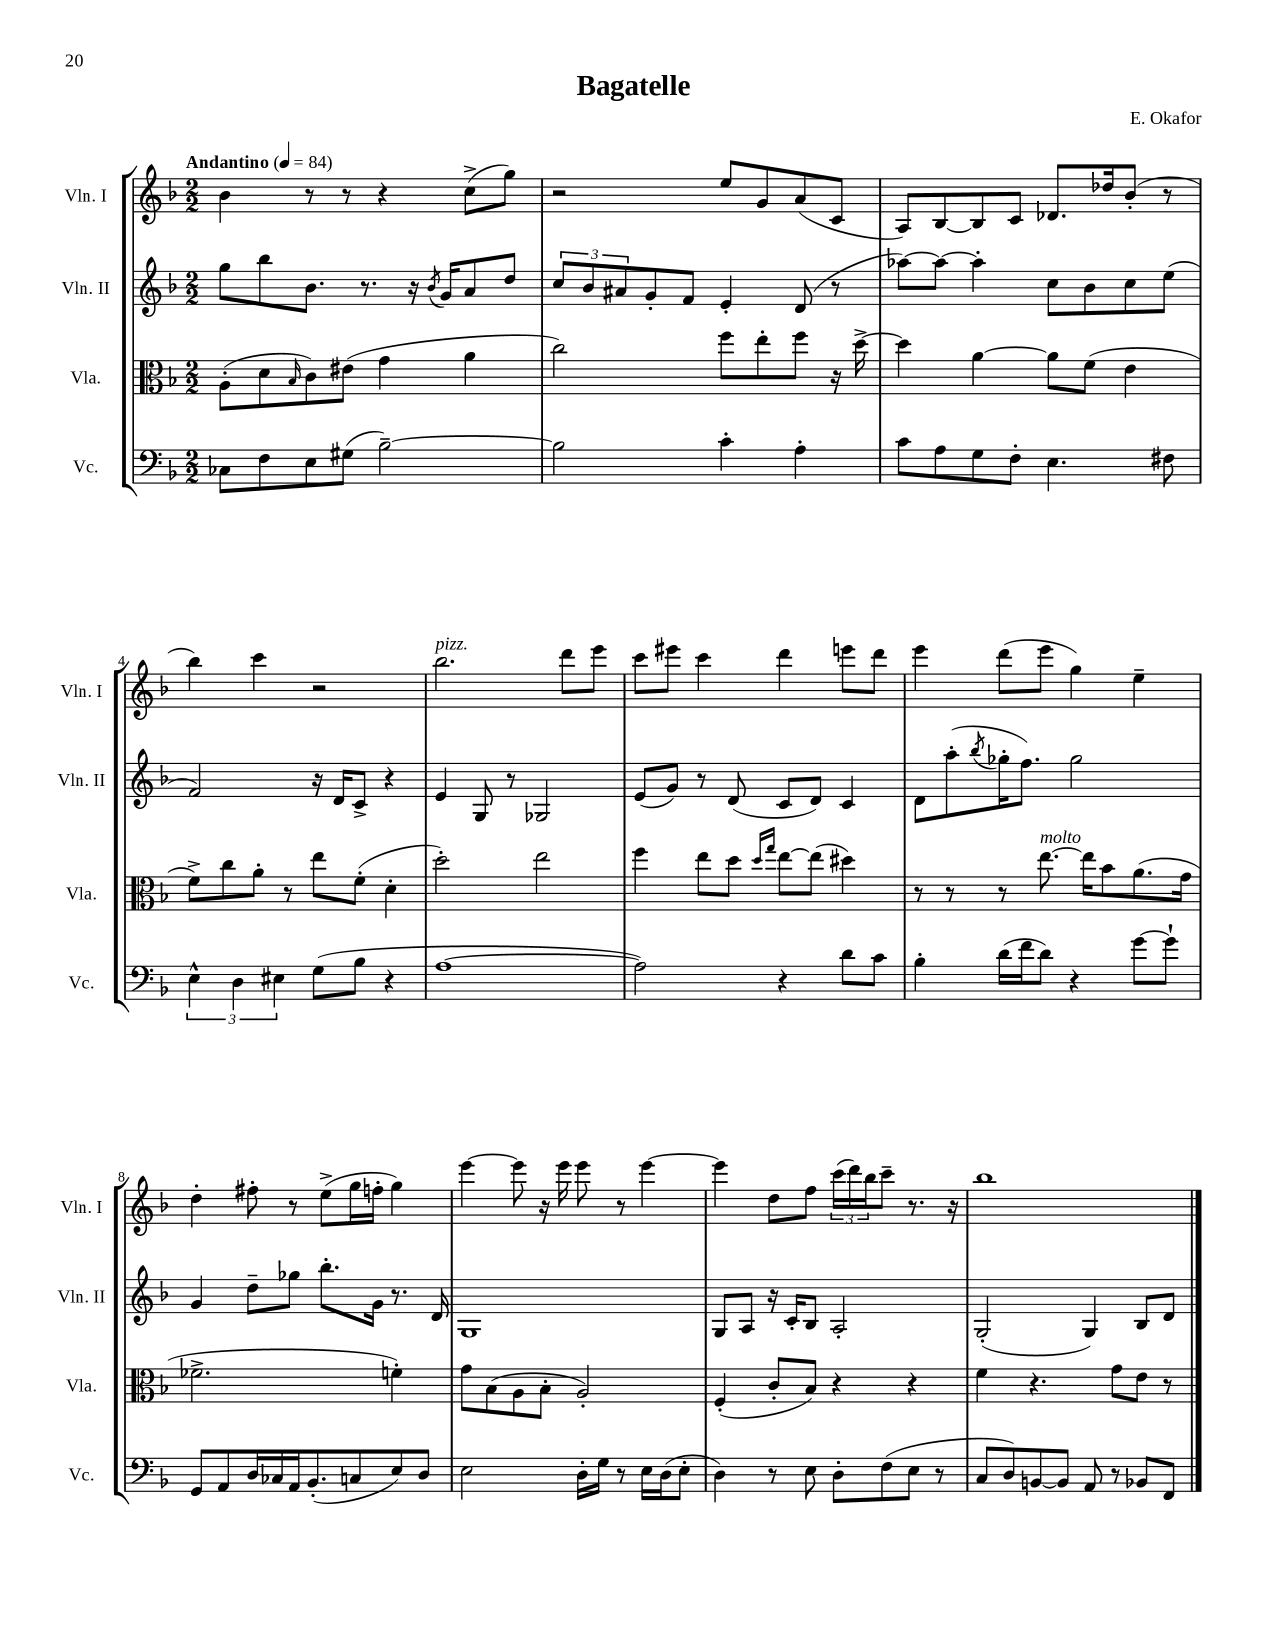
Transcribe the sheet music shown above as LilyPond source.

\header { title = "Bagatelle" composer = "E. Okafor" }
<<
\new StaffGroup <<
\new Staff = "s0" \with { instrumentName = "Vln. I" shortInstrumentName = "Vln. I" } {
    \clef treble \key f \major \numericTimeSignature \time 2/2 \tempo "Andantino" 4 = 84
    bes'4 r8 r8 r4 c''8->( g''8) |
    r2 e''8 g'8 a'8( c'8 |
    a8) bes8~ bes8 c'8 des'8. des''16 bes'8-.( r8 |
    bes''4) c'''4 r2 |
    bes''2.^\markup { \italic "pizz." } d'''8 e'''8 |
    c'''8 eis'''8 c'''4 d'''4 e'''8 d'''8 |
    e'''4 d'''8( e'''8 g''4) e''4-- |
    d''4-. fis''8-. r8 e''8->( g''16 f''16-. g''4) |
    e'''4~ e'''8 r16 e'''16 e'''8 r8 e'''4~ |
    e'''4 d''8 f''8 \tuplet 3/2 { c'''16( d'''16) bes''16 } c'''8-- r8. r16 |
    bes''1 \bar "|." |
}
\new Staff = "s1" \with { instrumentName = "Vln. II" shortInstrumentName = "Vln. II" } {
    \clef treble \key f \major \numericTimeSignature \time 2/2
    g''8 bes''8 bes'8. r8. r16 \acciaccatura { bes'8 } g'16 a'8 d''8 |
    \tuplet 3/2 { c''8 bes'8 ais'8 } g'8-. f'8 e'4-. d'8( r8 |
    aes''8~) aes''8~ aes''4-. c''8 bes'8 c''8 e''8( |
    f'2) r16 d'16 c'8-> r4 |
    e'4 g8 r8 ges2 |
    e'8( g'8) r8 d'8( c'8 d'8) c'4 |
    d'8 a''8-.( \acciaccatura { bes''8 } ges''16-. f''8.) ges''2 |
    g'4 d''8-- ges''8 bes''8.-. g'16 r8. d'16 |
    g1 |
    g8 a8 r16 c'16-. bes8 a2-. |
    g2-.( g4) bes8 d'8 \bar "|." |
}
\new Staff = "s2" \with { instrumentName = "Vla." shortInstrumentName = "Vla." } {
    \clef alto \key f \major \numericTimeSignature \time 2/2
    a8-.( d'8 \grace { bes16 } c'8) eis'8( g'4 a'4 |
    c''2) f''8 e''8-. f''8 r16 d''16~-> |
    d''4 a'4~ a'8 f'8( e'4 |
    f'8->) c''8 a'8-. r8 e''8 f'8-.( d'4-. |
    d''2-.) e''2 |
    f''4 e''8 d''8 \grace { d''16 g''16 } e''8~ e''8( dis''4) |
    r8 r8 r8 e''8.~^\markup { \italic "molto" } e''16 bes'8 a'8.( g'16 |
    fes'2.-> f'4-.) |
    g'8 bes8( a8 bes8-. a2-.) |
    f4-.( c'8-. bes8) r4 r4 |
    f'4 r4. g'8 e'8 r8 \bar "|." |
}
\new Staff = "s3" \with { instrumentName = "Vc." shortInstrumentName = "Vc." } {
    \clef bass \key f \major \numericTimeSignature \time 2/2
    ces8 f8 e8 gis8( bes2~--) |
    bes2 c'4-. a4-. |
    c'8 a8 g8 f8-. e4. fis8 |
    \tuplet 3/2 { e4-^ d4 eis4 } g8( bes8 r4 |
    a1~ |
    a2) r4 d'8 c'8 |
    bes4-. d'16( f'16 d'8) r4 g'8~ g'8-! |
    g,8 a,8 d16 ces16 a,16 bes,8.-.( c8 e8) d8 |
    e2 d16-. g16 r8 e16 d16( e8-. |
    d4) r8 e8 d8-. f8( e8 r8 |
    c8 d8) b,8~ b,8 a,8 r8 bes,8 f,8 \bar "|." |
}
>>
>>
